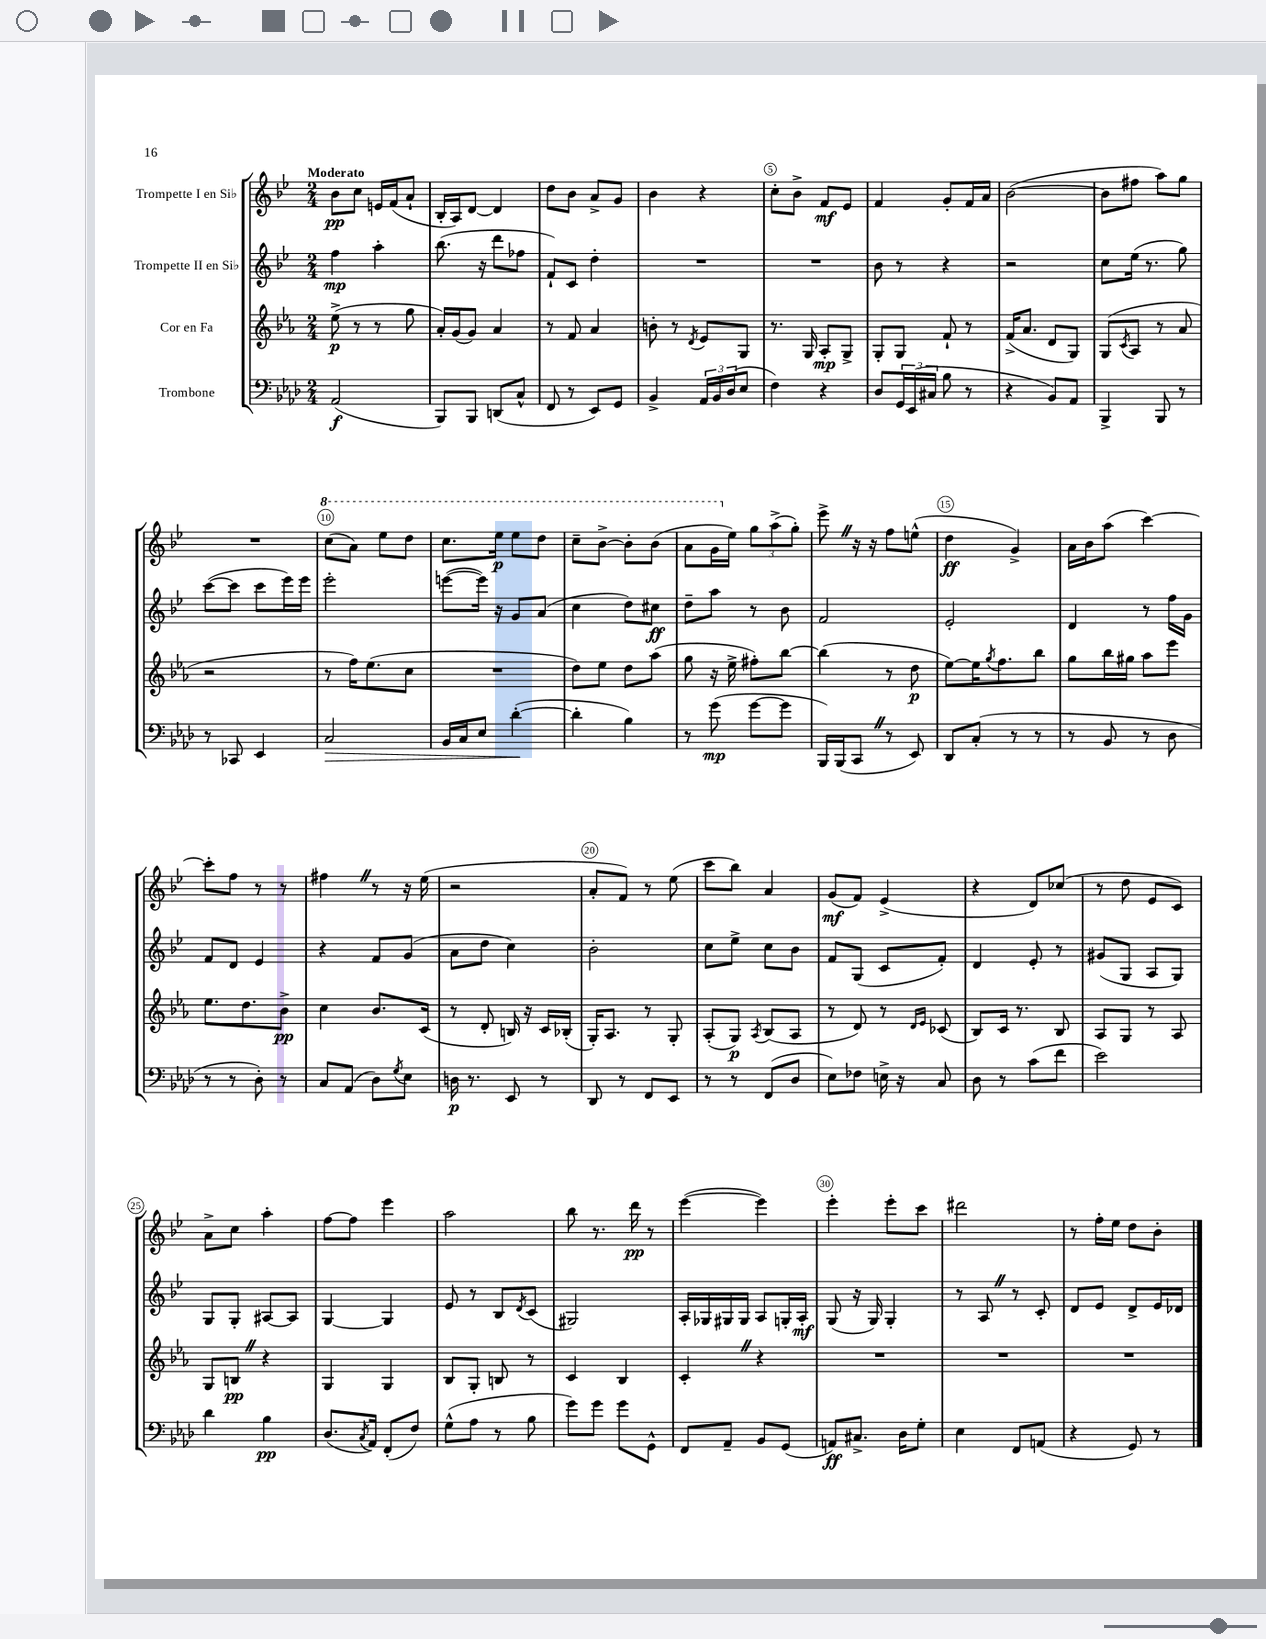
<<
\new StaffGroup <<
\new Staff = "s0" \with { instrumentName = "Trompette I en Sib" } {
    \clef treble \key bes \major \numericTimeSignature \time 2/4 \tempo "Moderato"
    bes'8\pp c''8 e'16 f'16( a'8-! |
    bes16-. a16) d'8~ d'4 |
    d''8 bes'8 a'8-> g'8 |
    bes'4 r4 |
    c''8-. bes'8-> f'8\mf ees'8 |
    f'4 g'8-. f'16 a'16 |
    bes'2~( |
    bes'8 fis''8 a''8) g''8 |
    R2 |
    \ottava #1 c'''8( a''8) ees'''8 d'''8 |
    c'''8. ees'''16\p ees'''8 d'''8 |
    c'''8-- bes''8~-> bes''8-. bes''8( |
    a''8 g''16 \ottava #0 ees''16) \tuplet 3/2 { g''8 a''8->( g''8-.) } |
    ees'''8-> \once \override BreathingSign.text = \markup { \musicglyph "scripts.caesura.straight" } \breathe r16 r16 f''8 e''8-^( |
    d''4\ff g'4->) |
    a'16 bes'16 a''8( c'''4~) |
    c'''8-. f''8 r8 r8 |
    fis''4 \once \override BreathingSign.text = \markup { \musicglyph "scripts.caesura.straight" } \breathe r8 r16 ees''16( |
    r2 |
    a'8-. f'8) r8 ees''8( |
    c'''8 bes''8) a'4 |
    g'8\mf( f'8) ees'4->( |
    r4 d'8) ces''8( |
    r8 d''8 ees'8 c'8) |
    a'8-> c''8 a''4-. |
    f''8~ f''8 ees'''4 |
    a''2 |
    bes''8 r8. d'''16\pp r8 |
    ees'''4~( ees'''4) |
    ees'''4-. ees'''8-. c'''8 |
    dis'''2 |
    r8 f''16-. ees''16 d''8 bes'8-. \bar "|." |
}
\new Staff = "s1" \with { instrumentName = "Trompette II en Sib" } {
    \clef treble \key bes \major \numericTimeSignature \time 2/4
    f''4\mp a''4-. |
    bes''8.( r16 d'''8 fes''8 |
    f'8-!) c'8 d''4-. |
    R2 |
    R2 |
    bes'8 r8 r4 |
    r2 |
    c''8 ees''16( r8. g''8) |
    c'''8~( c'''8 c'''8 ees'''16) ees'''16 |
    ees'''2-. |
    e'''8~( e'''16) r16 g'8 a'8( |
    c''4 d''8) cis''8\ff |
    d''8-- a''8 r8 bes'8 |
    f'2 |
    ees'2-. |
    d'4 r8 f''16 g'16 |
    f'8 d'8 ees'4 |
    r4 f'8 g'8( |
    a'8 d''8 c''4) |
    bes'2-. |
    c''8 ees''8-> c''8 bes'8 |
    f'8 g8( c'8 f'8-.) |
    d'4 ees'8-. r8 |
    gis'8( g8 a8 g8) |
    g8 g8-. ais8~ ais8 |
    g4~ g4 |
    ees'8 r8 bes8 \acciaccatura { d'8 } c'8( |
    gis2) |
    a16-. ges16 gis16 gis16 a8 g16-. a16-.\mf |
    g8( r16 g16) g4-. |
    r8 a8 \once \override BreathingSign.text = \markup { \musicglyph "scripts.caesura.straight" } \breathe r8 c'8-. |
    d'8 ees'8 d'8-> ees'16 des'16 \bar "|." |
}
\new Staff = "s2" \with { instrumentName = "Cor en Fa" } {
    \clef treble \key ees \major \numericTimeSignature \time 2/4
    ees''8->\p( r8 r8 g''8 |
    aes'16-.) g'16( g'8) aes'4 |
    r8 f'8 aes'4 |
    b'8-. r8 \acciaccatura { d'8 } ees'8 g8 |
    r8. g16 aes8-.\mp g8-> |
    g8-. g8 f'8-! r8 |
    f'16->( aes'8. d'8 g8) |
    g8( \acciaccatura { c'8 } aes8 r8 aes'8 |
    r2 |
    r8 f''16) ees''8.( c''8 |
    R2 |
    d''8) ees''8 d''8 aes''8( |
    g''8 r16 ees''16-> fis''8-.) bes''8~ |
    bes''4( r8 d''8\p |
    ees''8~) ees''16 \acciaccatura { g''8 } f''8. bes''8 |
    g''8 bes''16 gis''16 aes''8 ees'''8 |
    ees''8. d''8. bes'8->\pp |
    c''4 bes'8. c'16( |
    r8 d'8-. b16) r16 c'16 bes16-.( |
    g16-.) aes8. r8 g8-. |
    aes8-.( g8\p) \acciaccatura { aes8 } bes8( aes8 |
    r8 d'8) r8 \grace { d'16 ees'16 } ces'8( |
    bes8) c'16 r8. bes8 |
    aes8 g8 r8 aes8 |
    g8 b8\pp \once \override BreathingSign.text = \markup { \musicglyph "scripts.caesura.straight" } \breathe r4 |
    g4 g4 |
    bes8 g8-. b8 r8 |
    c'4 bes4 |
    c'4-. \once \override BreathingSign.text = \markup { \musicglyph "scripts.caesura.straight" } \breathe r4 |
    R2 |
    R2 |
    R2 \bar "|." |
}
\new Staff = "s3" \with { instrumentName = "Trombone" } {
    \clef bass \key aes \major \numericTimeSignature \time 2/4
    aes,2\f( |
    bes,,8) bes,,8 d,8( c8-^ |
    f,8 r8 ees,8) g,8 |
    bes,4-> \tuplet 3/2 { aes,16 bes,16 des16( } ees8 |
    f4) r4 |
    des8 \tuplet 3/2 { g,16 ees,16( cis16 } bes8 r8 |
    r4 bes,8) aes,8 |
    bes,,4-> bes,,8 r8 |
    r8 ces,8 ees,4 |
    c2\> |
    bes,16 c16 ees8 des'4~-.\!( |
    des'4-. bes4) |
    r8 g'8\mp( g'8~ g'8 |
    bes,,16) bes,,16( c,8 \once \override BreathingSign.text = \markup { \musicglyph "scripts.caesura.straight" } \breathe r8 ees,8) |
    des,8 c8-.( r8 r8 |
    r8 bes,8 r8 des8 |
    r8 r8 des8-.) r8 |
    c8 aes,8( des8) \acciaccatura { g8 } ees8 |
    d16\p r8. ees,8 r8 |
    des,8 r8 f,8 ees,8 |
    r8 r8 f,8( des8 |
    ees8) fes8 e16-> r16 c8 |
    des8 r8 c'8( f'8 |
    ees'2) |
    des'4 bes4\pp |
    des8.( \acciaccatura { c8 } aes,16) f,8-.( f8) |
    g8-^( aes8 r8 bes8 |
    g'8) g'8 g'8 g,8-^ |
    f,8 aes,8-- bes,8 g,8( |
    a,8\ff) cis8.-> des16 g8-. |
    ees4 f,8 a,8( |
    r4 g,8) r8 \bar "|." |
}
>>
>>
\layout { \context { \Score \override BarNumber.break-visibility = ##(#f #t #t) barNumberVisibility = #(every-nth-bar-number-visible 5) \override BarNumber.stencil = #(make-stencil-circler 0.1 0.3 ly:text-interface::print) } }
